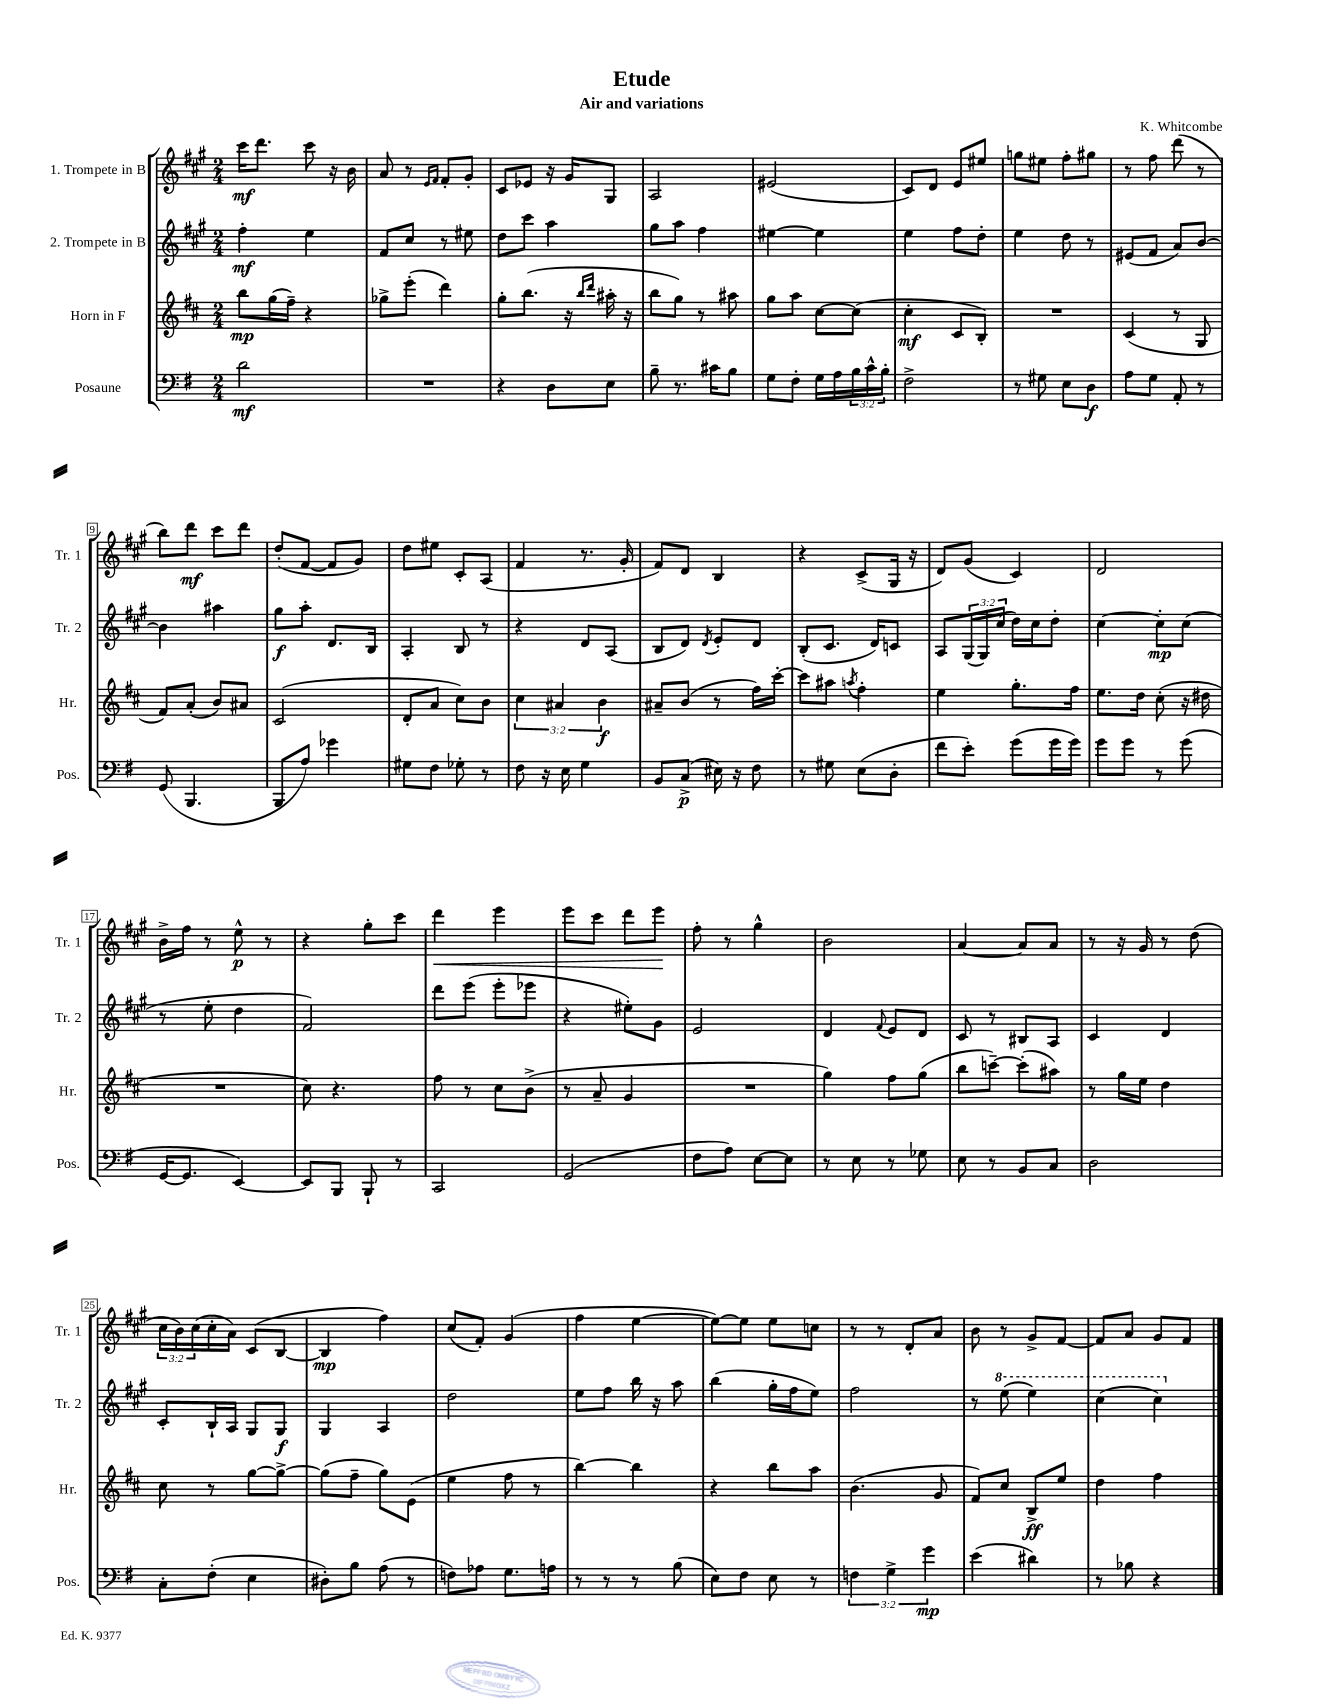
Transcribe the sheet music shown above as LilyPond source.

\header { title = "Etude" composer = "K. Whitcombe" subtitle = "Air and variations" }
<<
\new StaffGroup <<
\new Staff = "s0" \with { instrumentName = "1. Trompete in B" shortInstrumentName = "Tr. 1" } {
    \clef treble \key a \major \numericTimeSignature \time 2/4 \override Staff.TupletNumber.text = #tuplet-number::calc-fraction-text
    cis'''16\mf d'''8. cis'''8 r16 b'16 |
    a'8 r8 \grace { e'16 fis'16 } fis'8-. gis'8-. |
    cis'8 ees'8 r16 gis'16 gis8 |
    a2 |
    eis'2( |
    cis'8) d'8 e'8 eis''8 |
    g''8 eis''8 fis''8-. gis''8 |
    r8 fis''8 d'''8( r8 |
    b''8) d'''8\mf cis'''8 d'''8 |
    d''8-.( fis'8~ fis'8 gis'8) |
    d''8 eis''8 cis'8-. a8( |
    fis'4 r8. gis'16-. |
    fis'8) d'8 b4 |
    r4 cis'8->( gis16 r16 |
    d'8) gis'8( cis'4) |
    d'2 |
    b'16-> fis''16 r8 e''8-^\p r8 |
    r4 gis''8-. cis'''8 |
    d'''4\< e'''4 |
    e'''8 cis'''8 d'''8 e'''8\! |
    fis''8-. r8 gis''4-^ |
    b'2 |
    a'4~ a'8 a'8 |
    r8 r16 gis'16 r8 d''8( |
    \tuplet 3/2 { cis''16 b'16) cis''16( } cis''16-. a'16) cis'8( b8~ |
    b4\mp fis''4) |
    cis''8( fis'8-.) gis'4( |
    fis''4 e''4~ |
    e''8~) e''8 e''8 c''8 |
    r8 r8 d'8-. a'8 |
    b'8 r8 gis'8-> fis'8~ |
    fis'8 a'8 gis'8 fis'8 \bar "|." |
}
\new Staff = "s1" \with { instrumentName = "2. Trompete in B" shortInstrumentName = "Tr. 2" } {
    \clef treble \key a \major \numericTimeSignature \time 2/4 \override Staff.TupletNumber.text = #tuplet-number::calc-fraction-text
    fis''4-.\mf e''4 |
    fis'8 cis''8 r8 eis''8 |
    d''8 cis'''8 a''4 |
    gis''8 a''8 fis''4 |
    eis''4~ eis''4 |
    e''4 fis''8 d''8-. |
    e''4 d''8 r8 |
    eis'8( fis'8 a'8) b'8~ |
    b'4 ais''4 |
    gis''8\f a''8-. d'8. b16 |
    a4-. b8 r8 |
    r4 d'8 a8( |
    b8 d'8) \acciaccatura { d'8 } e'8-. d'8 |
    b8-.( cis'8. d'16) c'8 |
    a8 \tuplet 3/2 { gis16( gis16) cis''16( } d''16) cis''16 d''8-. |
    cis''4~ cis''8-.\mp cis''8( |
    r8 e''8-. d''4 |
    fis'2) |
    d'''8 e'''8( e'''8-. ees'''8 |
    r4 eis''8-.) gis'8 |
    e'2 |
    d'4 \appoggiatura { fis'8 } e'8 d'8 |
    cis'8 r8 bis8 a8 |
    cis'4 d'4 |
    cis'8-. b16-! a16 gis8 gis8\f |
    gis4 a4 |
    d''2 |
    e''8 fis''8 b''16 r16 a''8 |
    b''4( gis''16-. fis''16 e''8) |
    fis''2 |
    r8 \ottava #1 e'''8( e'''4) |
    cis'''4( cis'''4) \ottava #0 \bar "|." |
}
\new Staff = "s2" \with { instrumentName = "Horn in F" shortInstrumentName = "Hr." } {
    \clef treble \key d \major \numericTimeSignature \time 2/4 \override Staff.TupletNumber.text = #tuplet-number::calc-fraction-text
    b''8\mp g''16( fis''16--) r4 |
    ges''8-> e'''8-.( d'''4) |
    g''8-. b''8.( r16 \grace { b''16 d'''16 } ais''16-. r16 |
    b''8 g''8) r8 ais''8 |
    g''8 a''8 cis''8~ cis''8( |
    cis''4-.\mf cis'8 b8-.) |
    R2 |
    cis'4( r8 g8 |
    fis'8) a'8-.( b'8) ais'8 |
    cis'2( |
    d'8-. a'8 cis''8) b'8 |
    \tuplet 3/2 { cis''4 ais'4 b'4\f } |
    ais'8-- b'8( r8 fis''16) cis'''16~-. |
    cis'''8 ais''8 \acciaccatura { a''8 } fis''4-. |
    e''4 g''8.-. fis''16 |
    e''8. d''16 cis''8-.( r16 dis''16 |
    R2 |
    cis''8) r4. |
    fis''8 r8 cis''8 b'8->( |
    r8 a'8-- g'4 |
    R2 |
    g''4) fis''8 g''8( |
    b''8 c'''8~--) c'''8-.( ais''8) |
    r8 g''16 e''16 d''4 |
    cis''8 r8 g''8~ g''8~-> |
    g''8( fis''8-- g''8) e'8( |
    e''4 fis''8 r8 |
    b''4~) b''4 |
    r4 b''8 a''8 |
    b'4.( g'8 |
    fis'8) cis''8 b8->\ff e''8 |
    d''4 fis''4 \bar "|." |
}
\new Staff = "s3" \with { instrumentName = "Posaune" shortInstrumentName = "Pos." } {
    \clef bass \key g \major \numericTimeSignature \time 2/4 \override Staff.TupletNumber.text = #tuplet-number::calc-fraction-text
    d'2\mf |
    R2 |
    r4 d8 e8 |
    b8-- r8. cis'16 b8 |
    g8 fis8-. g16 a16 \tuplet 3/2 { b16 c'16-^ b16-. } |
    fis2-> |
    r8 gis8 e8 d8\f |
    a8 g8 a,8-. r8 |
    g,8( b,,4. |
    b,,8 a8) ges'4 |
    gis8 fis8 ges8-. r8 |
    fis8 r16 e16 g4 |
    b,8 c8->\p( eis16) r16 fis8 |
    r8 gis8 e8( d8-. |
    fis'8 e'8-.) g'8( g'16 g'16) |
    g'8 g'8 r8 g'8( |
    g,16~ g,8. e,4~) |
    e,8 b,,8 b,,8-! r8 |
    c,2 |
    g,2( |
    fis8 a8) e8~ e8 |
    r8 e8 r8 ges8 |
    e8 r8 b,8 c8 |
    d2 |
    c8-. fis8-.( e4 |
    dis8-.) b8 a8( r8 |
    f8) aes8 g8. a16 |
    r8 r8 r8 b8( |
    e8) fis8 e8 r8 |
    \tuplet 3/2 { f4 g4-> g'4\mp } |
    e'4( dis'4) |
    r8 bes8 r4 \bar "|." |
}
>>
>>
\layout { \context { \Score \override BarNumber.stencil = #(make-stencil-boxer 0.1 0.3 ly:text-interface::print) } }
